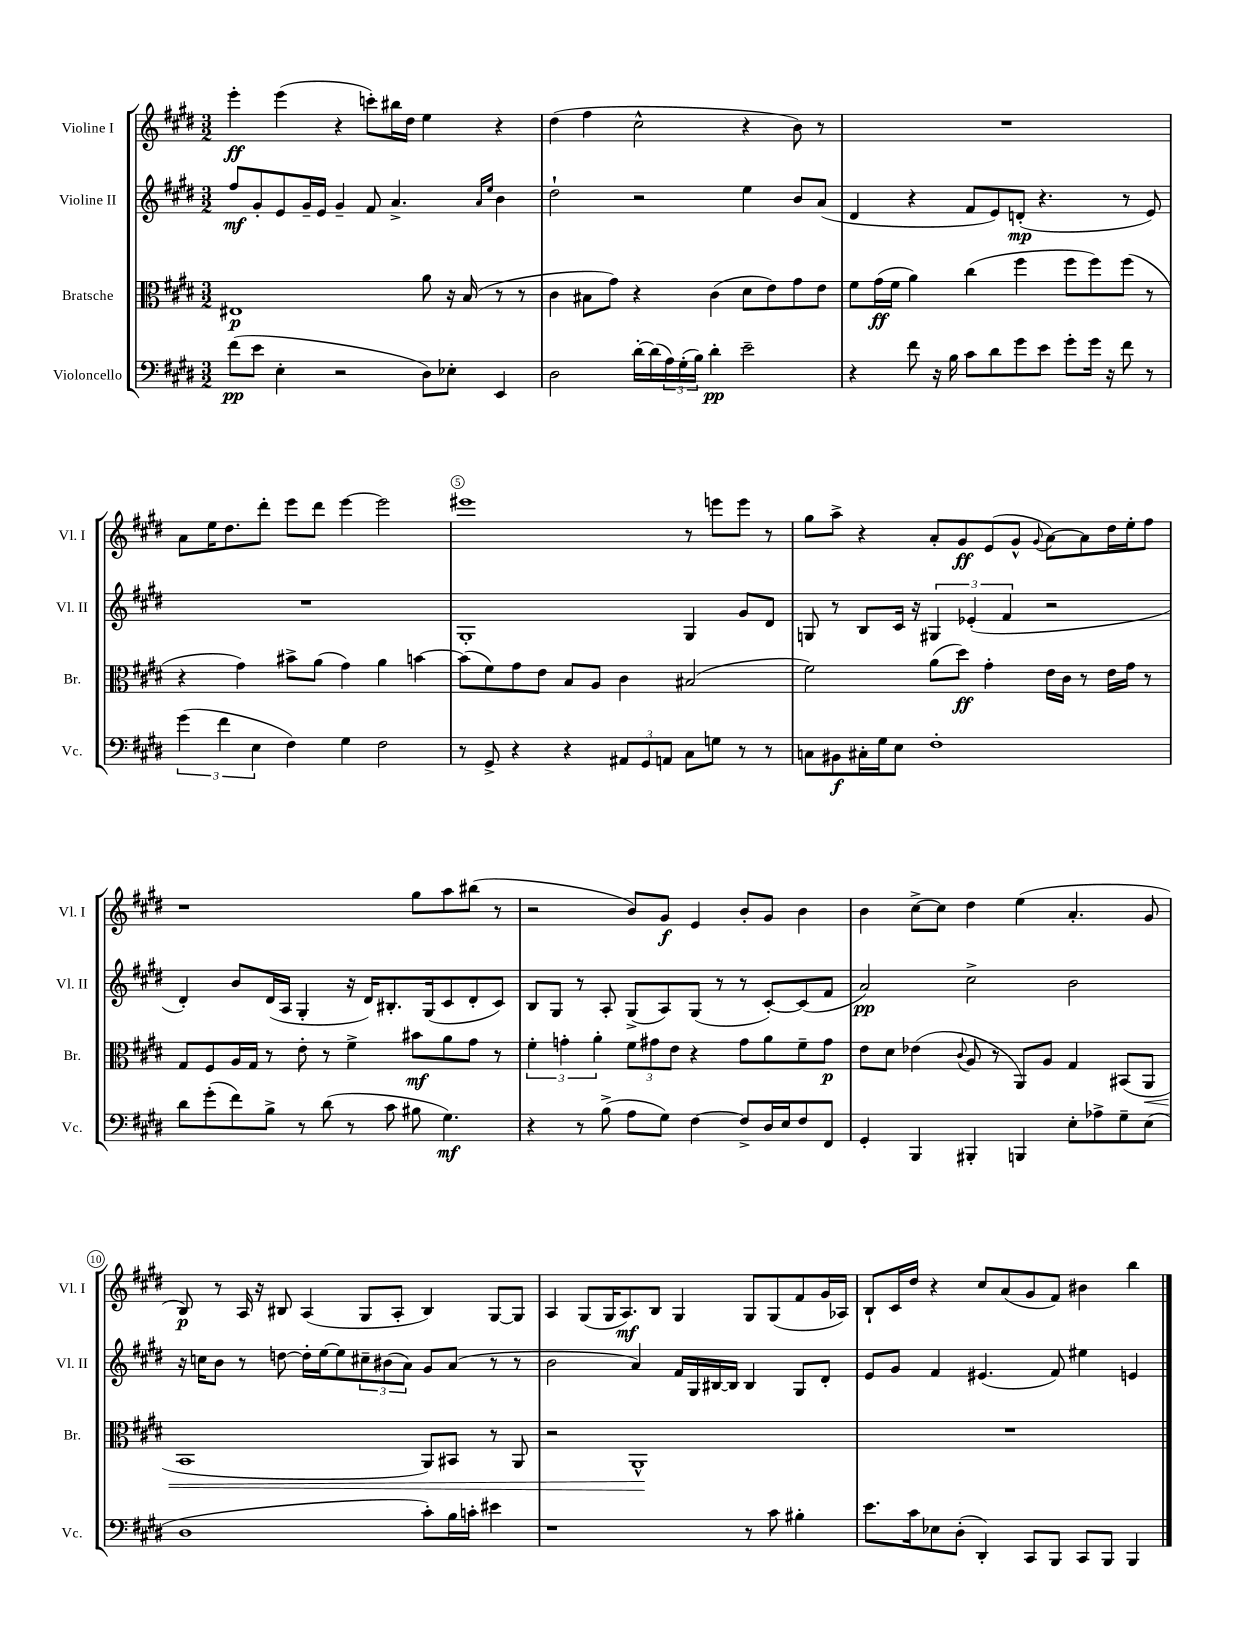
<<
\new StaffGroup <<
\new Staff = "s0" \with { instrumentName = "Violine I" shortInstrumentName = "Vl. I" } {
    \clef treble \key e \major \numericTimeSignature \time 3/2
    e'''4-.\ff e'''4( r4 c'''8-.) bis''16 dis''16 e''4 r4 |
    dis''4( fis''4 cis''2-^ r4 b'8) r8 |
    R1. |
    a'8 e''16 dis''8. dis'''8-. e'''8 dis'''8 e'''4~ e'''2 |
    eis'''1 r8 e'''8 e'''8 r8 |
    gis''8 a''8-> r4 a'8-. gis'8\ff e'8( gis'8-^ \appoggiatura { gis'8 } a'8~) a'8 dis''16 e''16-. fis''8 |
    r1 gis''8 a''8 bis''8( r8 |
    r2 b'8) gis'8\f e'4 b'8-. gis'8 b'4 |
    b'4 cis''8~-> cis''8 dis''4 e''4( a'4.-. gis'8 |
    b8\p) r8 a16 r16 bis8 a4( gis8 a8-. bis4) gis8~ gis8 |
    a4 gis8( gis16 a8.\mf) b8 gis4 gis8 gis8( fis'8 gis'16 aes16) |
    b8-! cis'16 dis''16 r4 cis''8 a'8( gis'8 fis'8) bis'4 b''4 \bar "|." |
}
\new Staff = "s1" \with { instrumentName = "Violine II" shortInstrumentName = "Vl. II" } {
    \clef treble \key e \major \numericTimeSignature \time 3/2
    fis''8\mf gis'8-. e'8 gis'16-- e'16 gis'4-- fis'8 a'4.-> \grace { a'16 e''16 } b'4 |
    dis''2-! r2 e''4 b'8 a'8( |
    dis'4 r4 fis'8 e'8) d'8-.\mp( r4. r8 e'8) |
    R1. |
    gis1-. gis4 gis'8 dis'8 |
    g8 r8 b8 cis'16 r16 \tuplet 3/2 { gis4 ees'4-.( fis'4 } r2 |
    dis'4-.) b'8 dis'16( a16 gis4-. r16 dis'16) bis8.-. gis16( cis'8 dis'8-. cis'8) |
    b8 gis8 r8 a8-. gis8->( a8) gis8( r8 r8 cis'8~-.) cis'8( fis'8 |
    a'2\pp) cis''2-> b'2 |
    r16 c''16 b'8 r8 d''8~ d''16-. e''16~ e''8 \tuplet 3/2 { cis''8-- bis'8( a'8) } gis'8 a'8( r8 r8 |
    b'2 a'4) fis'16 gis16 bis16~ bis16 bis4 gis8 dis'8-. |
    e'8 gis'8 fis'4 eis'4.( fis'8) eis''4 e'4 \bar "|." |
}
\new Staff = "s2" \with { instrumentName = "Bratsche" shortInstrumentName = "Br." } {
    \clef alto \key e \major \numericTimeSignature \time 3/2
    eis1\p a'8 r16 b16( r8 r8 |
    cis'4 bis8 gis'8) r4 cis'4( dis'8 e'8) gis'8 e'8 |
    fis'8 gis'16\ff( fis'16 a'4) cis''4( fis''4 fis''8 fis''8) fis''8( r8 |
    r4 gis'4) bis'8-> a'8( gis'4) a'4 b'4~ |
    b'8( fis'8) gis'8 e'8 b8 a8 cis'4 bis2( |
    fis'2) a'8( dis''8\ff) gis'4-. e'16 cis'16 r8 e'16 gis'16 r8 |
    gis8 fis8 a16 gis16 r8 e'8-. r8 fis'4-> bis'8\mf a'8 gis'8 r8 |
    \tuplet 3/2 { fis'4-. g'4-. a'4-. } \tuplet 3/2 { fis'8 gis'8 e'8 } r4 gis'8 a'8 fis'8-- gis'8\p |
    e'8 dis'8 ees'4( \appoggiatura { cis'8 } a8 r8 a,8) a8 gis4 bis,8( a,8\< |
    b,1 a,8) bis,8 r8 a,8 |
    r2 a,1-^\! |
    R1. \bar "|." |
}
\new Staff = "s3" \with { instrumentName = "Violoncello" shortInstrumentName = "Vc." } {
    \clef bass \key e \major \numericTimeSignature \time 3/2
    fis'8\pp( e'8 e4-. r2 dis8) ees8-. e,4 |
    dis2 dis'16~-. dis'16( \tuplet 3/2 { a16) gis16-.( b16) } dis'4-.\pp e'2-- |
    r4 fis'8 r16 b16 cis'8 dis'8 gis'8 e'8 gis'8-. gis'16 r16 fis'8 r8 |
    \tuplet 3/2 { gis'4( fis'4 e4 } fis4) gis4 fis2 |
    r8 gis,8-> r4 r4 \tuplet 3/2 { ais,8 gis,8 a,8 } cis8 g8 r8 r8 |
    c8 bis,8\f cis16-. gis16 e8 fis1-. |
    dis'8 gis'8-.( fis'8) b8-> r8 dis'8( r8 cis'8 bis8 gis4.\mf) |
    r4 r8 b8->( a8 gis8) fis4~ fis8-> dis16 e16 fis8 fis,8 |
    gis,4-. b,,4 bis,,4-. b,,4 e8-. aes8-> gis8-- e8( |
    dis1 cis'8-.) b16 c'16-. eis'4 |
    r1 r8 cis'8 bis4-. |
    e'8. cis'16 ees8 dis8-.( dis,4-.) cis,8 b,,8 cis,8 b,,8 b,,4 \bar "|." |
}
>>
>>
\layout { \context { \Score \override BarNumber.break-visibility = ##(#f #t #t) barNumberVisibility = #(every-nth-bar-number-visible 5) \override BarNumber.stencil = #(make-stencil-circler 0.1 0.3 ly:text-interface::print) } }
